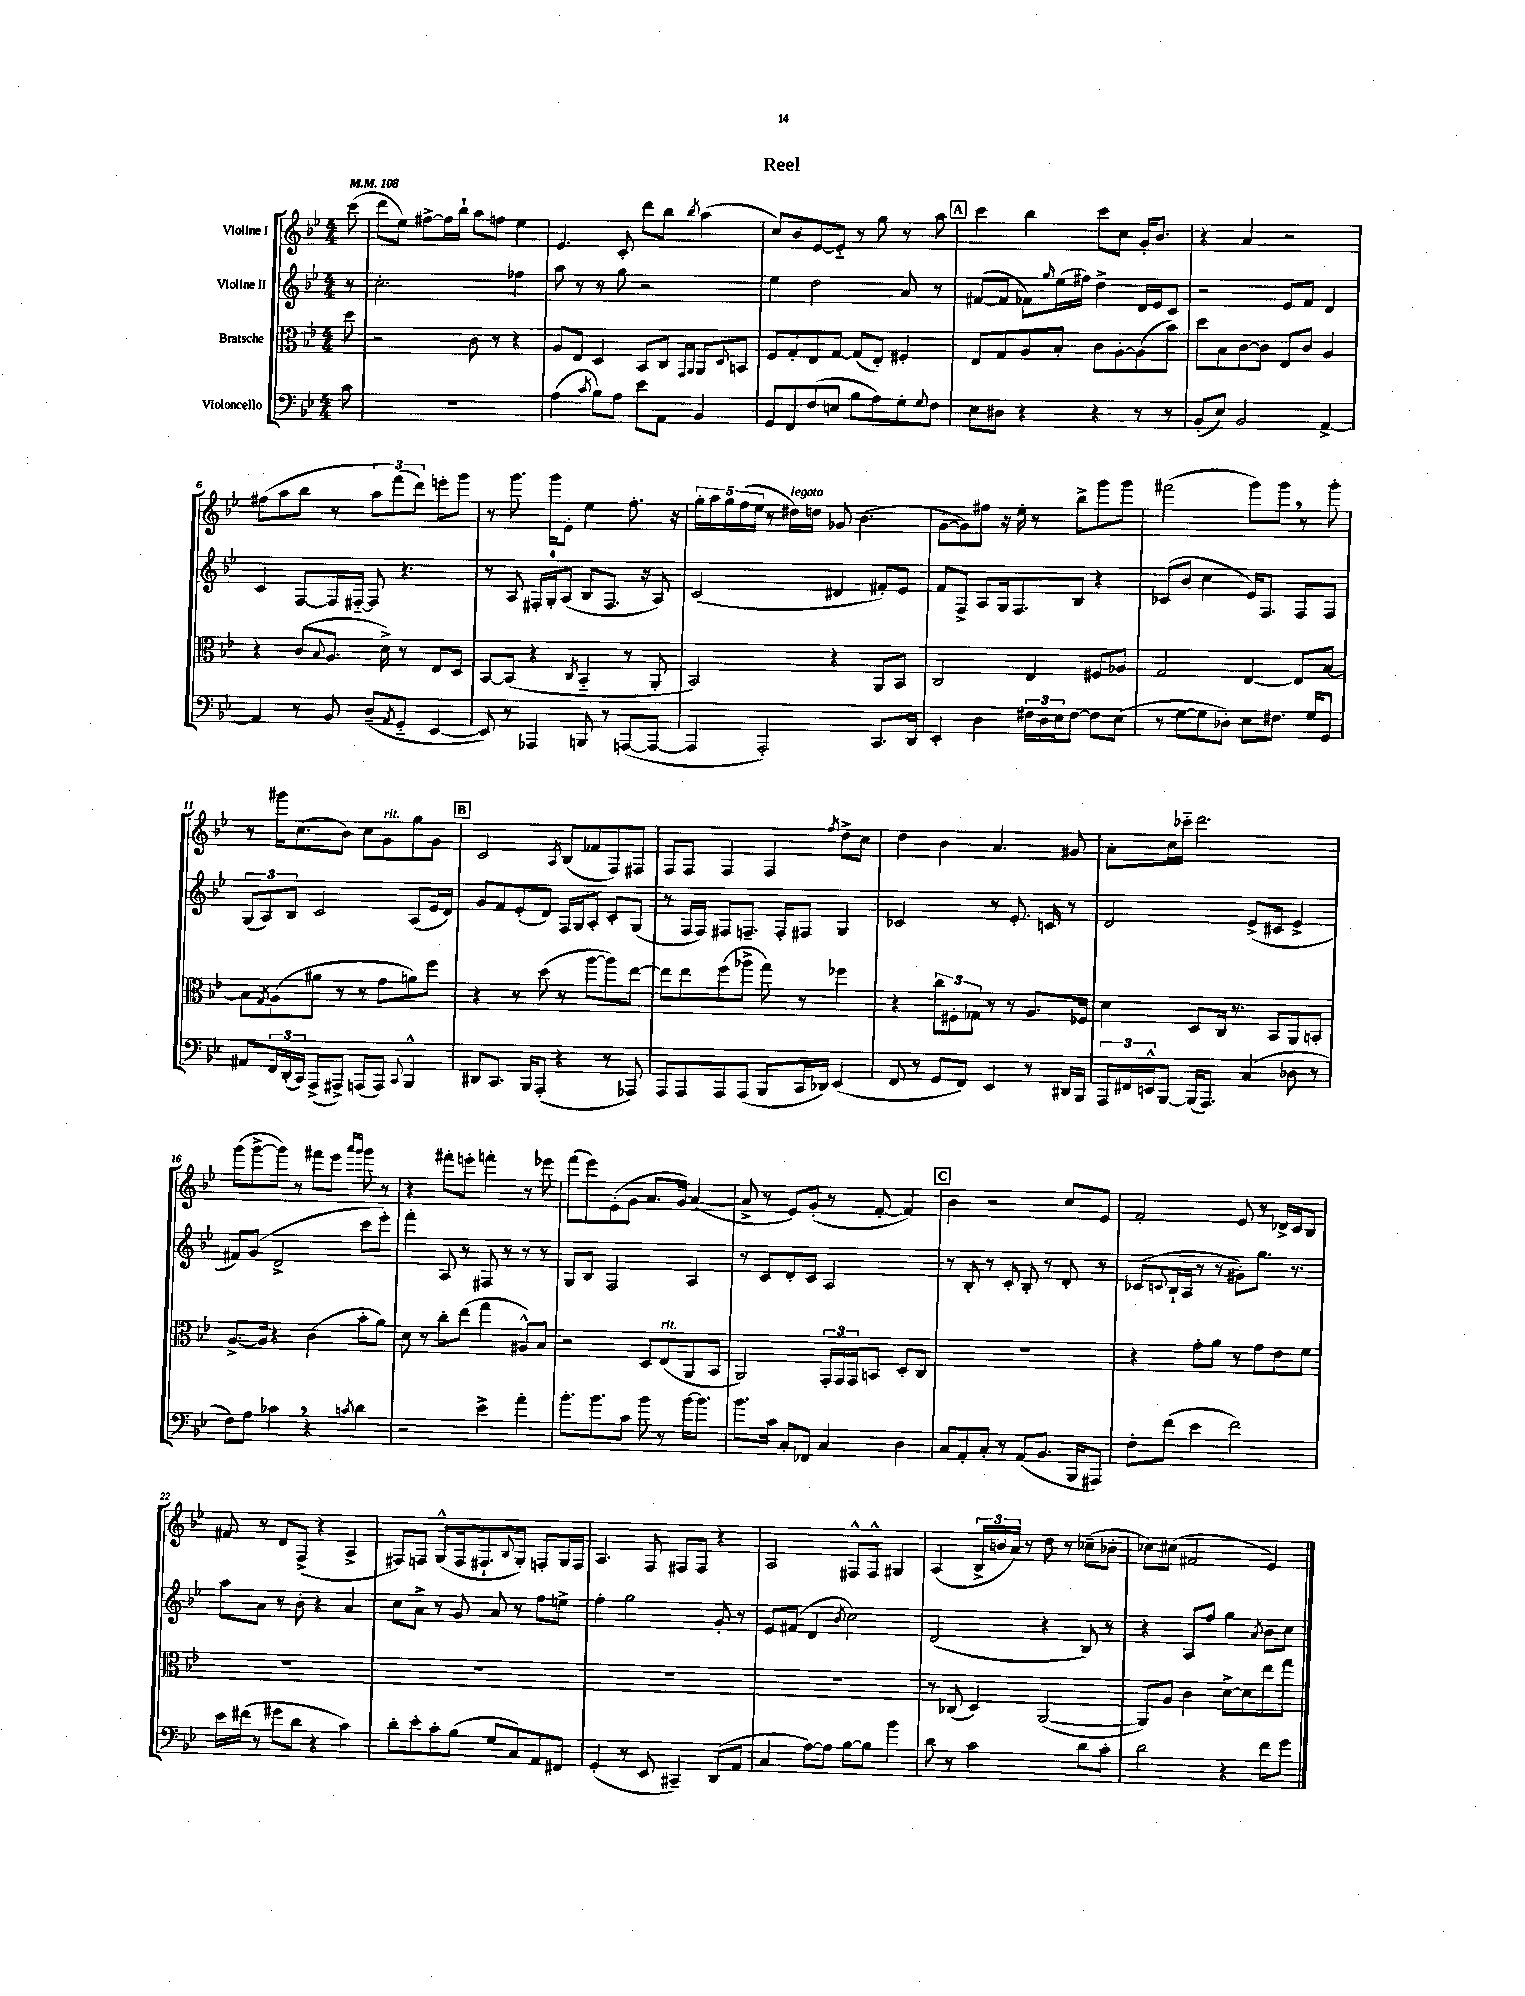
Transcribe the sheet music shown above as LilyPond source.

\header { title = "Reel" }
<<
\new StaffGroup <<
\new Staff = "s0" \with { instrumentName = "Violine I" } {
    \clef treble \key bes \major \numericTimeSignature \time 4/4 \partial 8 \tempo 4 = 108
    c'''8( |
    d'''8 ees''8) fis''8~-> fis''16 bes''16-! a''8 f''8 ees''4 |
    ees'4. c'8-. d'''8 bes''8 \acciaccatura { bes''8 } a''4( |
    c''8) bes'8 ees'8~ ees'8-_ r8 g''8 r8 a''8 |
    \mark \markup { \box "A" } c'''4 bes''4 c'''8 c''8 g'16-. bes'8. |
    r4 a'4 r2 |
    fis''8( a''8 bes''8 r8 \tuplet 3/2 { a''8) f'''8( d'''8) } e'''8-. g'''8 |
    r8 g'''8. g'''16 ees'8-. ees''4 f''8.-. r16 |
    \tuplet 5/4 { g''16-. a''16 g''16 f''16( ees''16 } r8 dis''16^\markup { \italic "legato" }) d''16 ges'8 bes'4.( |
    g'8~ g'8) fis''8 r16 ees''16-. r8 bes''8-> g'''8 g'''8 |
    fis'''2( g'''8) g'''8 \breathe r8 g'''8-. |
    r8 gis'''16 c''8.( bes'8) c''8 g'8^\markup { \italic "rit." } g''8 g'8 |
    \mark \markup { \box "B" } c'2 \acciaccatura { a8 } bes8( fes'8 f8) fis8 |
    f8 f8 f4 f4 \acciaccatura { f''8 } d''8-> c''8 |
    d''4 bes'4 a'4. gis'8 |
    a'8-. c''16 ces'''16-_ d'''2. |
    g'''8( g'''8~-> g'''8) r8 fis'''8 ees'''8 \grace { a'''16 g'''16 } g'''8 r8 |
    r4 fis'''8-. e'''8-. f'''4-. r8 ees'''8 |
    f'''8( ees'''8) ees'8-.( g'8 a'8. g'16) a'4~( |
    a'8-> r8 ees'8) g'8-.( r8 f'8~-. f'4) |
    \mark \markup { \box "C" } bes'4 r2 c''8 ees'8 |
    f'2-. ees'8 r8 des'16-> c'16 bes8 |
    fis'8 r8 d'8 f8->( r4 a4-> |
    fis8) f8 g8-^( f16 fis8.-! \appoggiatura { bes8 } g8-.) f8-. g16 f16 |
    a4. f8 fis8 fis8 r4 |
    a2 fis8-^ fis8-^ gis4 |
    a4( \tuplet 3/2 { bes16-> b'16 a'16) } r8 d''8 r8 ces''8--( bes'8-. |
    ces''8) cis''8( fis'2 ees'4) \bar "|." |
}
\new Staff = "s1" \with { instrumentName = "Violine II" } {
    \clef treble \key bes \major \numericTimeSignature \time 4/4 \partial 8
    r8 |
    c''2.-. fes''4 |
    a''8 r8 r8 g''8 r2 |
    ees''4 d''2 a'8 r8 |
    \mark \markup { \box "A" } fis'8~( fis'8 fes'8) \grace { g''16 } ees''16( fis''16) d''4-> d'16 ees'16 c'8 |
    r2 ees'8 f'8 d'4 |
    c'4 f8~ f16 fis16~-_ fis8 r4. |
    r8 a8 fis16-. g16-0-. a8( bes8 fis8. r16 a8) |
    c'2( dis'4 fis'8-.) ees'8 |
    f'8 f8-> a8 g16 f8. bes8 r4 |
    ces'8( bes'8 c''4 ees'16) f8. f8 f8 |
    \tuplet 3/2 { g8( a8) bes8 } c'2 a8( ees'16 d'16) |
    \mark \markup { \box "B" } g'8 f'8 ees'8-.( d'8) f16 g16 a8-. c'8-. g8( |
    r8 f16 f16) fis8 f8.-- f16-. fis8 g4 |
    ces'2 r8 ees'8.-. c'16 r8 |
    d'2 ees'8->( cis'8 ees'4-> |
    fis'8) g'8( d'2-> c'''8 ees'''8-.) |
    f'''4-. a8 r8 fis8 r8 r8 r8 |
    g8 bes8 f2 a4 |
    r8 c'8 d'8-. c'8 a2 |
    \mark \markup { \box "C" } r8 bes8-. r8 c'8-. bes8-. r8 d'8-. r8 |
    ces'8( \appoggiatura { c'8 } bes16-! a16 r8 r8 gis'8-.) g''8. r8. |
    a''8 a'8 r8 bes'8-. r4 a'4 |
    c''8 a'8-> r8 g'8 a'8 r8 f''8 e''8-> |
    f''4-. g''2 g'8-. r8 |
    ees'8 fis'8( d'4 \acciaccatura { bes'8 } c''2) |
    d'2( r4 bes8) r8 |
    r4 a8 f''8 g''4 \acciaccatura { a'8 } bes'8 c''8 \bar "|." |
}
\new Staff = "s2" \with { instrumentName = "Bratsche" } {
    \clef alto \key bes \major \numericTimeSignature \time 4/4 \partial 8
    d''8 |
    r2 c'8 r8 r4 |
    a8 ees8 d4 bes,8 c8 \grace { g,16 a,16 } a,8 \appoggiatura { d8 } b,8 |
    f8 g8-. ees8 g8~ g8( ees8-.) fis4-. |
    \mark \markup { \box "A" } ees8 g8 a8 bes8-. c'8 a8~-. a8( bes'8) |
    d''8 bes8 c'8~ c'8 ees8 c'8 a4 |
    r4 c'8( \appoggiatura { bes8 } a8. d'16->) r8 ees8 d8 |
    bes,8~ bes,8( r4 \acciaccatura { c8 } bes,4-_ r8 a,8-. |
    bes,2) r4 a,8 bes,8 |
    c2 ees4 fis8 aes8 |
    g2 ees4~ ees8 bes8~ |
    bes8 \acciaccatura { g8 } a8( ais'8 r8 r8 g'8 a'8) f''8 |
    \mark \markup { \box "B" } r4 r8 d''8( r8 a''8~ a''8) ees''8~ |
    ees''8 ees''8 f''8( aes''8-> g''8) r8 fes''4 |
    r4 \tuplet 3/2 { c''8 fis8-. ges8 } r8 r8 a8. fes16 |
    d'4 d8 c16 r8. bes,8 a,8 b,8-. |
    a8.~-> a16 r4 c'4( bes'8-. a'8) |
    d'8 r8 c''8-. ees''8( g''4 ais8-^) bes8 |
    r2 d8 ees8^\markup { \italic "rit." }( a,8 bes,8 |
    a,2) \tuplet 3/2 { g,16-. g,16 g,16 } b,8 d8-. c8 |
    \mark \markup { \box "C" } R1 |
    r4 g'8-. a'8 r8 g'8 ees'8 f'8 |
    R1 |
    R1 |
    R1 |
    R1 |
    r8 ces8( d4) a,2~( |
    a,8) a8 c'4 d'8~-> d'8 ees''8 g''8 \bar "|." |
}
\new Staff = "s3" \with { instrumentName = "Violoncello" } {
    \clef bass \key bes \major \numericTimeSignature \time 4/4 \partial 8
    c'8 |
    R1 |
    a4( \acciaccatura { c'8 } bes8) a8 ees'8 a,8 bes,4 |
    g,8 f,8 f8( e8 bes8 a8) g8-. \appoggiatura { g8 } f8 |
    \mark \markup { \box "A" } ees8 dis8 r4 r4 r8 r8 |
    bes,8-.( ees8) bes,2 a,4~-> |
    a,4 r8 bes,8 d8--( \acciaccatura { a,8 } g,8-_ ees,4~ |
    ees,8) r8 aes,,4 b,,8 r8 a,,8~( a,,8~ |
    a,,4 a,,2-.) c,8. d,16 |
    ees,4-. d4 \tuplet 3/2 { fis16 d16 ees16 } fis8~ fis8 ees8( |
    r8 g8~ g8 des8-.) ees8 fis8. g16 g,8 |
    ais,8 \tuplet 3/2 { f,16 d,16-.( c,16) } a,,8->( ais,,8->) a,,8( a,,8) \appoggiatura { c,8 } bes,,4-^ |
    \mark \markup { \box "B" } dis,8 c,8. bes,,16 a,,8-.( r4 r8 aes,,8) |
    a,,8 a,,8 a,,8 a,,8( bes,,8 c,16 des,16) ees,4( |
    f,8 r8 g,8 f,8) ees,4 r8 dis,16 bes,,16 |
    \tuplet 3/2 { a,,16 fis,16 e,16-^ } bes,,8~ bes,,16( a,,8.) c4( des8 r8 |
    f8) a8 ces'4 \breathe r4 \acciaccatura { c'8 } d'4 |
    r2 ees'4-> a'4-. |
    bes'8.-. bes'8. c'8 bes'8 r8 bes'16~ bes'8. |
    bes'8. c'16 c8-. fes,8 c4 d4 |
    \mark \markup { \box "C" } c8 a,8-. c8-. r8 a,8( bes,8. bes,,16 ais,,8) |
    f8-. f'8( ees'4 f'2) |
    ees'16 fis'16( r8 gis'8 d'8 r4 c'4) |
    d'8-. ees'8-. c'8-. bes8( g8 c8) a,8 fis,8 |
    g,4-.( r8 ees,8 cis,4--) d,8( a,8 |
    c4 a8~) a8 bes8~ bes8 bes'4 |
    d'8 r8 c'2 d'8 c'8-. |
    d'2 r4 f'8 g'8 \bar "|." |
}
>>
>>
